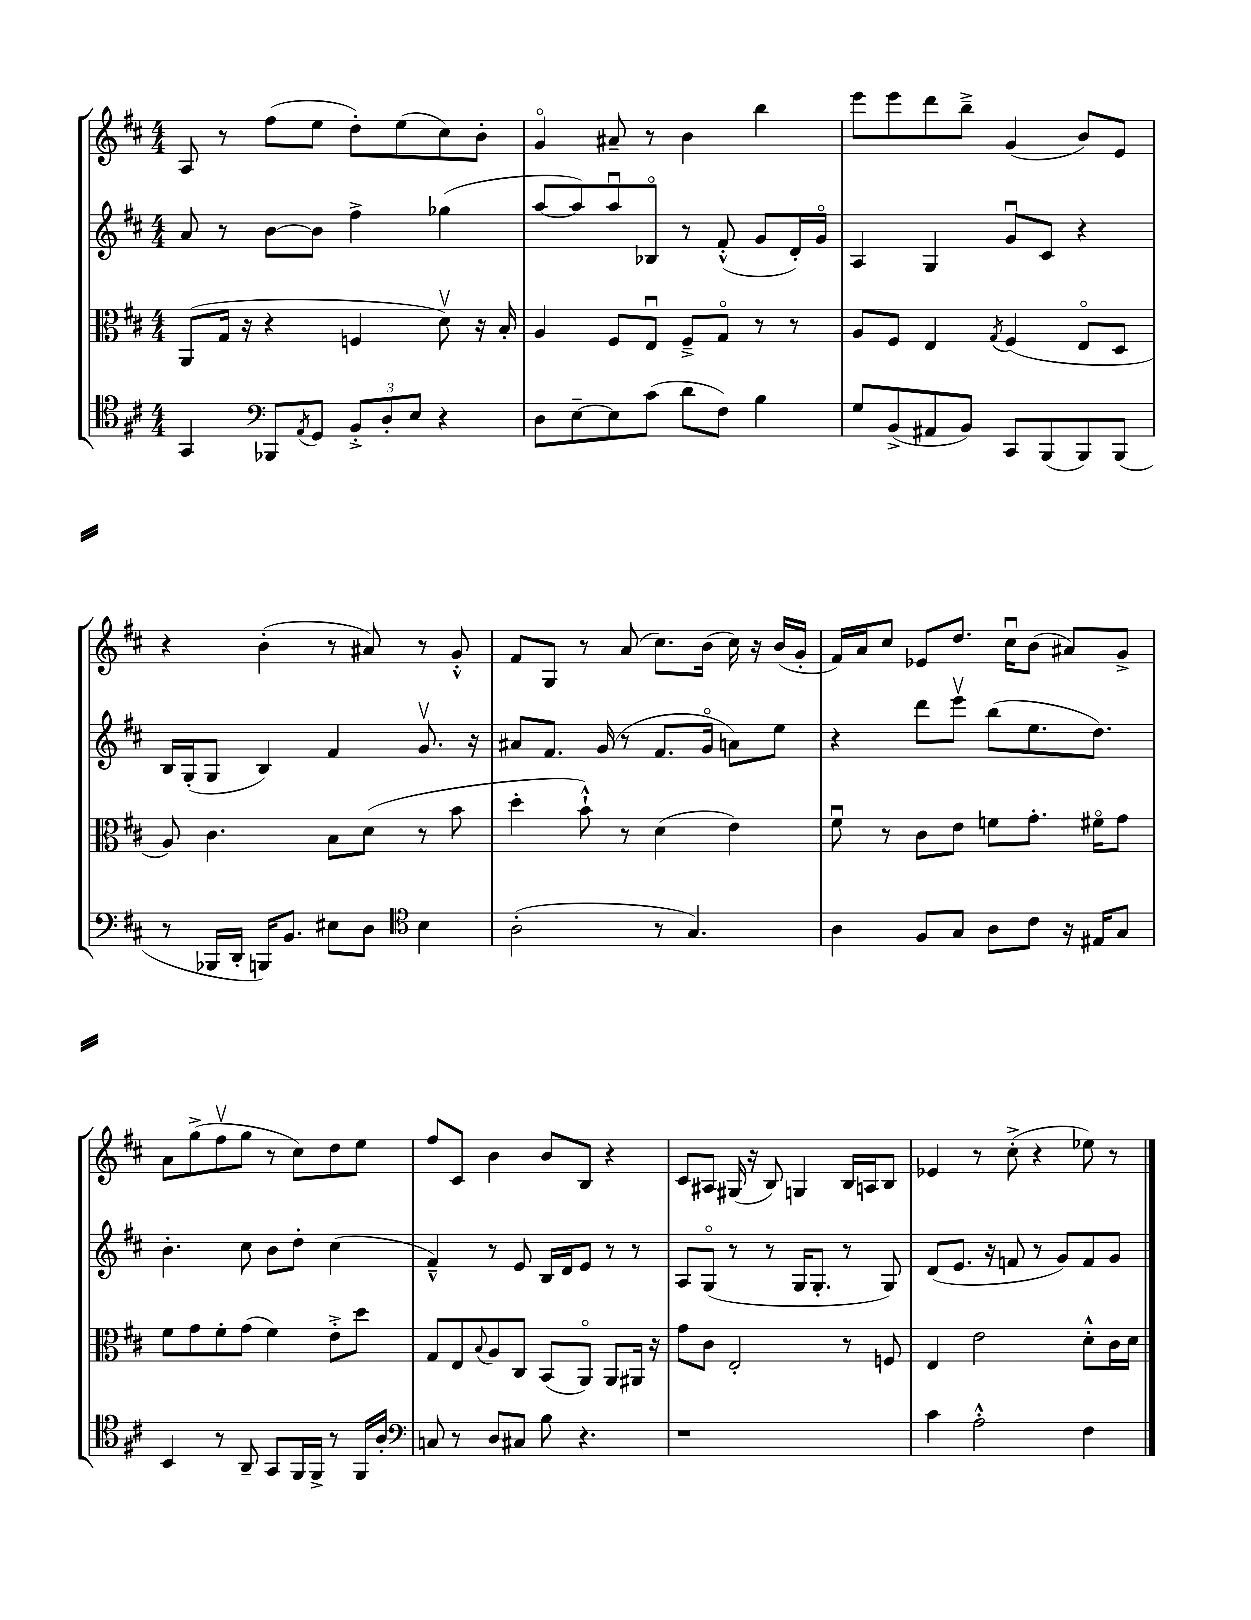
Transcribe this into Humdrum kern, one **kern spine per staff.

**kern	**kern	**kern	**kern
*part4	*part3	*part2	*part1
*staff4	*staff3	*staff2	*staff1
*clefC4	*clefC3	*clefG2	*clefG2
*k[f#c#]	*k[f#c#]	*k[f#c#]	*k[f#c#]
*M4/4	*M4/4	*M4/4	*M4/4
=20	=20	=20	=20
4GG/	(8AA/L	8a/	8A/
.	16G/Jk	8r	8r
.	16r	.	.
*clefF4	*	*	*
8BBB-X/L	4r	[8b\L	(8ff#\L
8qAA/	.	.	.
8GG/J	.	8b\J]	8ee\J
12BB'^/L	4Fn/	4ff#^\	8dd'\L)
12D'/	.	.	.
.	.	.	(8ee\
12E/J	.	.	.
4r	8dv\)	(4gg-X\	8cc#\)
.	16r	.	8b'\J
.	16B'/	.	.
=21	=21	=21	=21
8D\L	4A/	[8aa/L	4g/
[8E~\	.	8aa/])	.
8E\]	8F#/L	8aau/	8a#X~/
(8c#\J	8Eu/J	8B-X/J	8r
8d\L	8F#~^/L	8r	4b\
8F#\J)	8G/J	(8f#'^^/	.
4B\	8r	8g/L	4bb\
.	8r	16d'/L)	.
.	.	16g/JJ	.
=22	=22	=22	=22
8G/L	8A/L	4A/	8eee\L
(8BB^/	8F#/J	.	8eee\
8AA#X/	4E/	4G/	8ddd\
8BB/J)	.	.	8bb~^\J
.	8qG/	.	.
8CC#/L	(4F#/	8gu/L	(4g/
(8BBB/	.	8c#/J	.
8BBB/)	8E/L	4r	8b/L)
(8BBB/J	8D/J	.	8e/J
!!LO:LB:g=z
=23	=23	=23	=23
8r	8A/)	16B/LL	4r
.	.	(16G'/J	.
16BBB-X/LL	4.c#\	8G/J	.
16DD'/JJ	.	.	.
16BBBn/KL)	.	4B/)	(4b'\
8.BB/J	.	.	.
8E#X\L	8B\L	4f#/	8r
8D\J	(8d\J	.	8a#X/)
*clefC4	*	*	*
4B\	8r	8.gv/	8r
.	8b\	.	8g'^^/
.	.	16r	.
=24	=24	=24	=24
(2A'\	4dd'\	8a#X/L	8f#/L
.	.	8.f#/J	8G/J
.	8b`^^\)	.	8r
.	.	(16g/	.
.	8r	8r	(8a/
8r	(4d\	8.f#/L	8.cc#\L)
4.G/)	.	.	.
.	.	16g/Jk	(16b\Jk
.	4e\)	8an\L)	16cc#\)
.	.	.	16r
.	.	8ee\J	(16b/LL
.	.	.	16g'/JJ
=25	=25	=25	=25
4A\	8f#u\	4r	16f#/LL)
.	.	.	16a/J
.	8r	.	8cc#/J
8F#/L	8c#\L	8ddd\L	8e-X/L
8G/J	8e\J	8eeev\J	8.dd/J
8A\L	8fn\L	(8bb\L	.
.	.	.	16cc#u\KL
8c#\J	8.g'\J	8.ee\	(8b\J
16r	.	.	8a#X/L)
16E#X/KL	16f#X\KL	8.dd\J)	.
8G/J	8g\J	.	8g^/J
!!LO:LB:g=z
=26	=26	=26	=26
4BB/	8f#\L	4.b'\	8a\L
.	8g\	.	(8gg^\
8r	8f#'\	.	8ff#v\
8AA~/	(8g\J	8cc#\	8gg\J
8GG/L	4f#\)	8b\L	8r
16FF#/L	.	8dd'\J	8cc#\L)
16FF#^/JJ	.	.	.
8r	8e'^\L	(4cc#\	8dd\
16FF#/LL	8dd\J	.	8ee\J
16A'/JJ	.	.	.
=27	=27	=27	=27
*clefF4	*	*	*
8Cn/	8G/L	4f#~^^/)	8ff#/L
8r	8E/	.	8c#/J
.	8qqB/	.	.
8D/L	8A/	8r	4b\
8C#X/J	8C#/J	8e/	.
8B\	(8BB/L	16B/LL	8b/L
.	.	16d/J	.
4.r	8AA/J)	8e/J	8B/J
.	8AA/L	8r	4r
.	16AA#X/Jk	8r	.
.	16r	.	.
=28	=28	=28	=28
1r	8g\L	8A/L	8c#/L
.	8c#\J	(8G/J	8A#X/J
.	2E'/	8r	(16G#X/
.	.	.	16r
.	.	8r	8B/)
.	.	16G/KL	4Gn/
.	.	8.G'/J	.
.	8r	8r	16B/LL
.	.	.	16An/J
.	8Fn/	8G/)	8B/J
=29	=29	=29	=29
4c#\	4E/	(8d/L	4e-X/
.	.	8.e/J	.
2A'^^\	2e\	.	8r
.	.	16r	.
.	.	8fn/	(8cc#'^\
.	.	8r	4r
.	.	8g/L)	.
4F#\	8d'^^\L	8f/	8ee-X\)
.	16c#\L	8g/J	8r
.	16d\JJ	.	.
==	==	==	==
*-	*-	*-	*-
